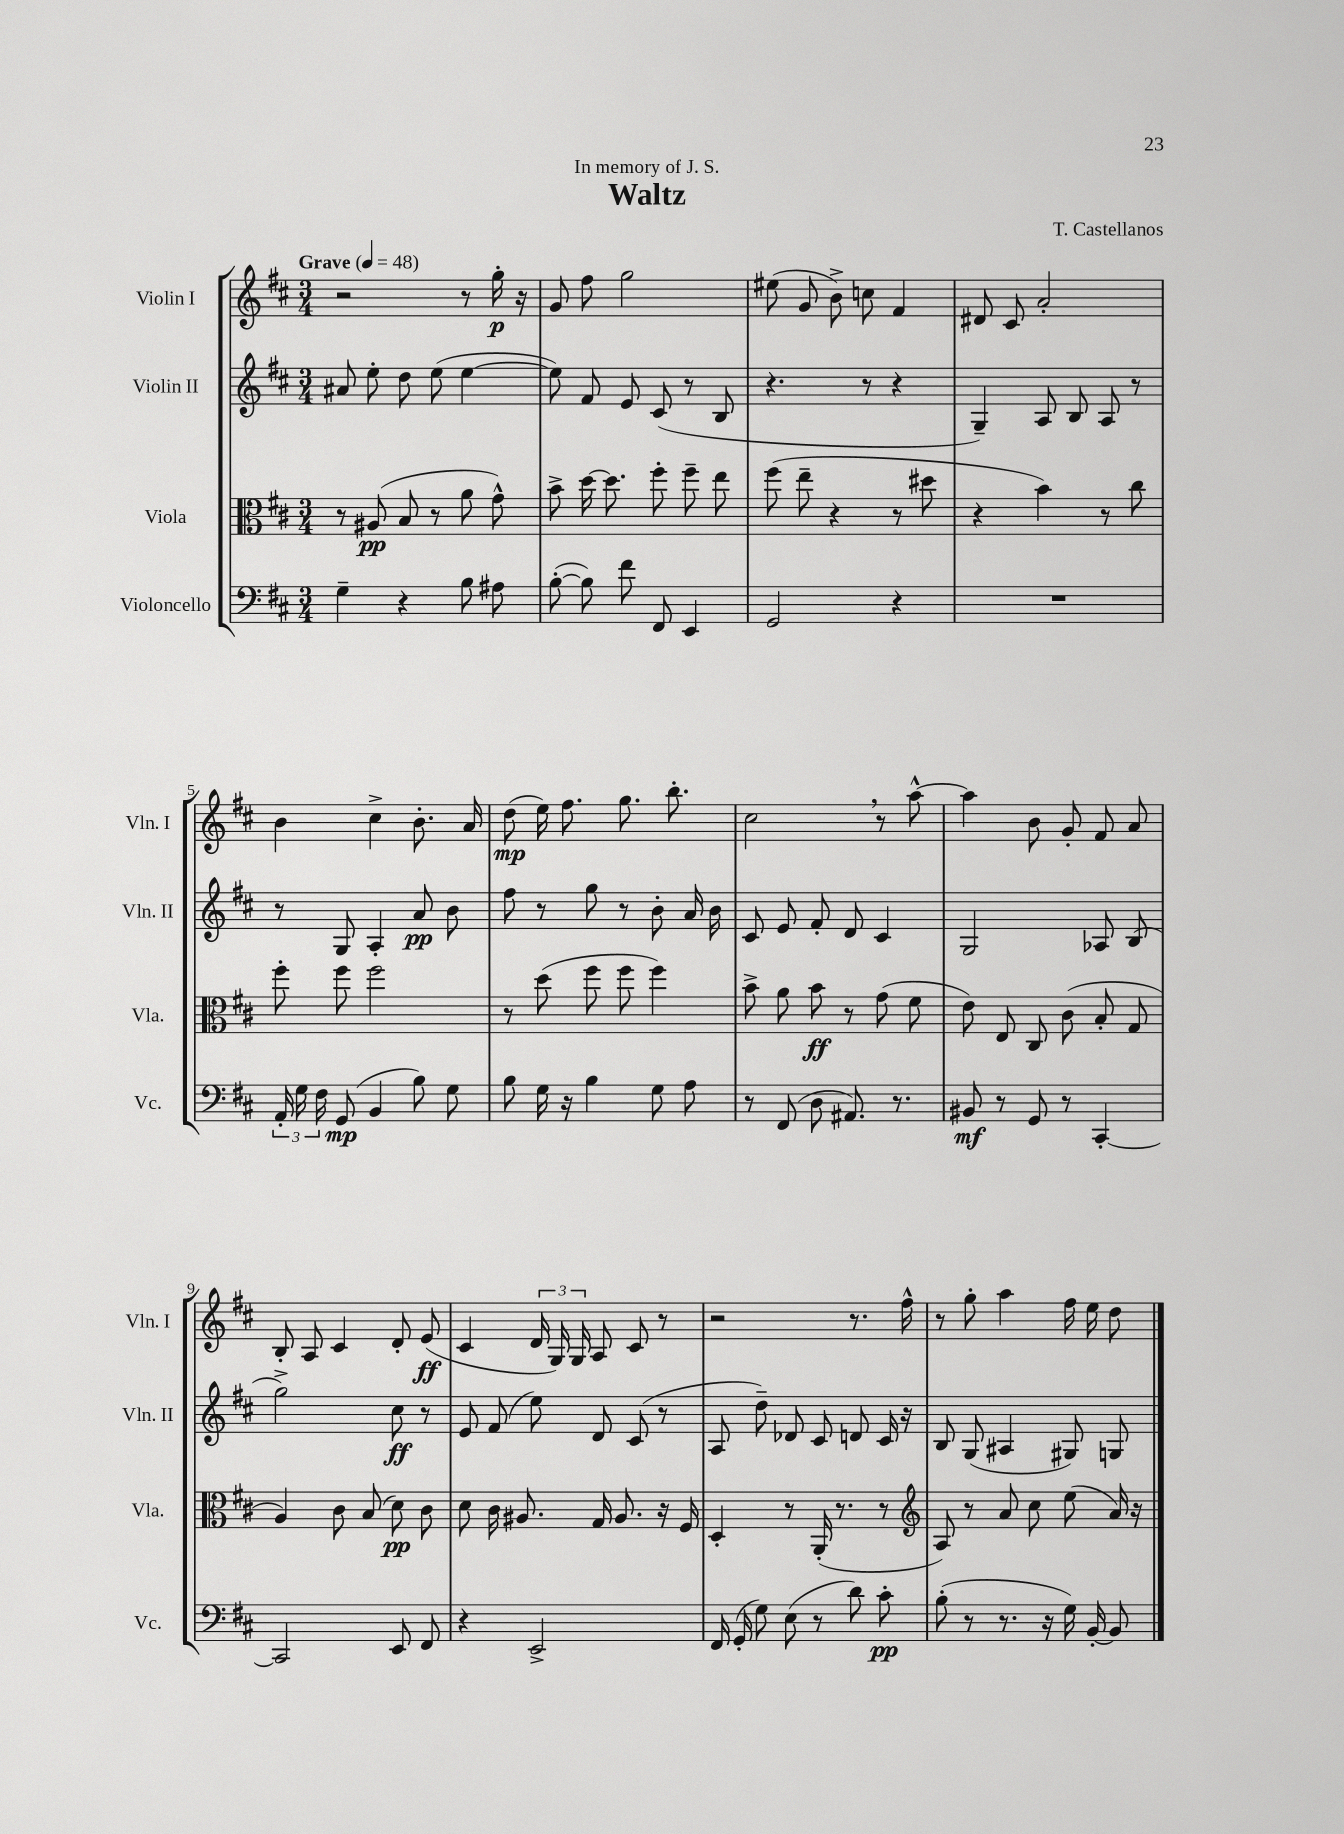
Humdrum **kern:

**kern	**kern	**kern	**kern
*staff4	*staff3	*staff2	*staff1
*clefF4	*clefC3	*clefG2	*clefG2
*k[f#c#]	*k[f#c#]	*k[f#c#]	*k[f#c#]
*M3/4	*M3/4	*M3/4	*M3/4
*MM48	*MM48	*MM48	*MM48
4G~\	8r	8a#/	2r
.	(8A#/	8ee'\	.
4r	8B/	8dd\	.
.	8r	(8ee\	.
8B\	8a\	[4ee\	8r
8A#\	8g^^\)	.	16gg'\
.	.	.	16r
=	=	=	=
([8B'\	8b^\	8ee\])	8g/
8B\])	[16dd\	8f#/	8ff#\
.	8.dd\]	.	.
8f#\	.	8e/	2gg\
8FF#/	8ff#'\	(8c#/	.
4EE/	8ff#~\	8r	.
.	8ee\	8B/	.
=	=	=	=
2GG/	(8ff#\	4.r	(8ee#\
.	8ee~\	.	8g/
.	4r	.	8b^\)
.	.	8r	8cc\
4r	8r	4r	4f#/
.	8dd#\	.	.
=	=	=	=
2.r	4r	4G~/)	8d#/
.	.	.	8c#/
.	4b\)	8A/	2a'/
.	.	8B/	.
.	8r	8A/	.
.	8cc#\	8r	.
=	=	=	=
24AA'/	8ff#'\	8r	4b\
24G\	.	.	.
24F#\	.	.	.
(8GG/	8ff#\	8G/	.
4BB/	2ff#\	4A'/	4cc#^\
8B\)	.	8a/	8.b'\
8G\	.	8b\	.
.	.	.	16a/
=	=	=	=
8B\	8r	8ff#\	(8dd\
16G\	(8dd\	8r	16ee\)
16r	.	.	8.ff#\
4B\	8ff#\	8gg\	.
.	8ff#\	8r	8.gg\
8G\	4ff#\)	8b'\	.
.	.	.	8.bb'\
8A\	.	16a/	.
.	.	16b\	.
=	=	=	=
8r	8b^\	8c#/	2cc#\
(8FF#/	8a\	8e/	.
8D\	8b\	8f#'/	.
8.AA#/)	8r	8d/	.
.	(8g\	4c#/	8r
8.r	.	.	.
.	8f#\	.	[8aa^^\
=	=	=	=
8BB#/	8e\)	2G/	4aa\]
8r	8E/	.	.
8GG/	8C#/	.	8b\
8r	(8c#\	.	8g'/
[4CC#'/	8B'/	8A-/	8f#/
.	8G/	(8B/	8a/
=	=	=	=
2CC#/]	4A/)	2gg^\)	8B'/
.	.	.	8A/
.	8c#\	.	4c#/
.	(8B/	.	.
8EE/	8d\)	8cc#\	8d'/
8FF#/	8c#\	8r	(8e/
=	=	=	=
4r	8d\	8e/	4c#/
.	16c#\	(8f#/	.
.	8.A#/	.	.
2EE^/	.	8ee\)	24d/
.	.	.	24G/)
.	.	.	24G/
.	16G/	8d/	8A/
.	8.A#/	.	.
.	.	(8c#/	8c#/
.	16r	8r	8r
.	16F#/	.	.
=	=	=	=
16FF#/	4D'/	8A/	2r
(16GG'/	.	.	.
8G\)	.	8dd~\)	.
(8E\	8r	8d-/	.
8r	(16AA'/	8c#/	.
.	8.r	.	.
8d\)	.	8d/	8.r
8c#'\	8r	16c#/	.
.	.	16r	16ff#^^\
=	=	=	=
*	*clefG2	*	*
(8B'\	8A/)	8B/	8r
8r	8r	(8G/	8gg'\
8.r	8a/	4A#/	4aa\
.	8cc#\	.	.
16r	.	.	.
16G\)	(8ee\	8G#/)	16ff#\
[16BB'/	.	.	16ee\
8BB/]	16a/)	8G/	8dd\
.	16r	.	.
==	==	==	==
*-	*-	*-	*-
